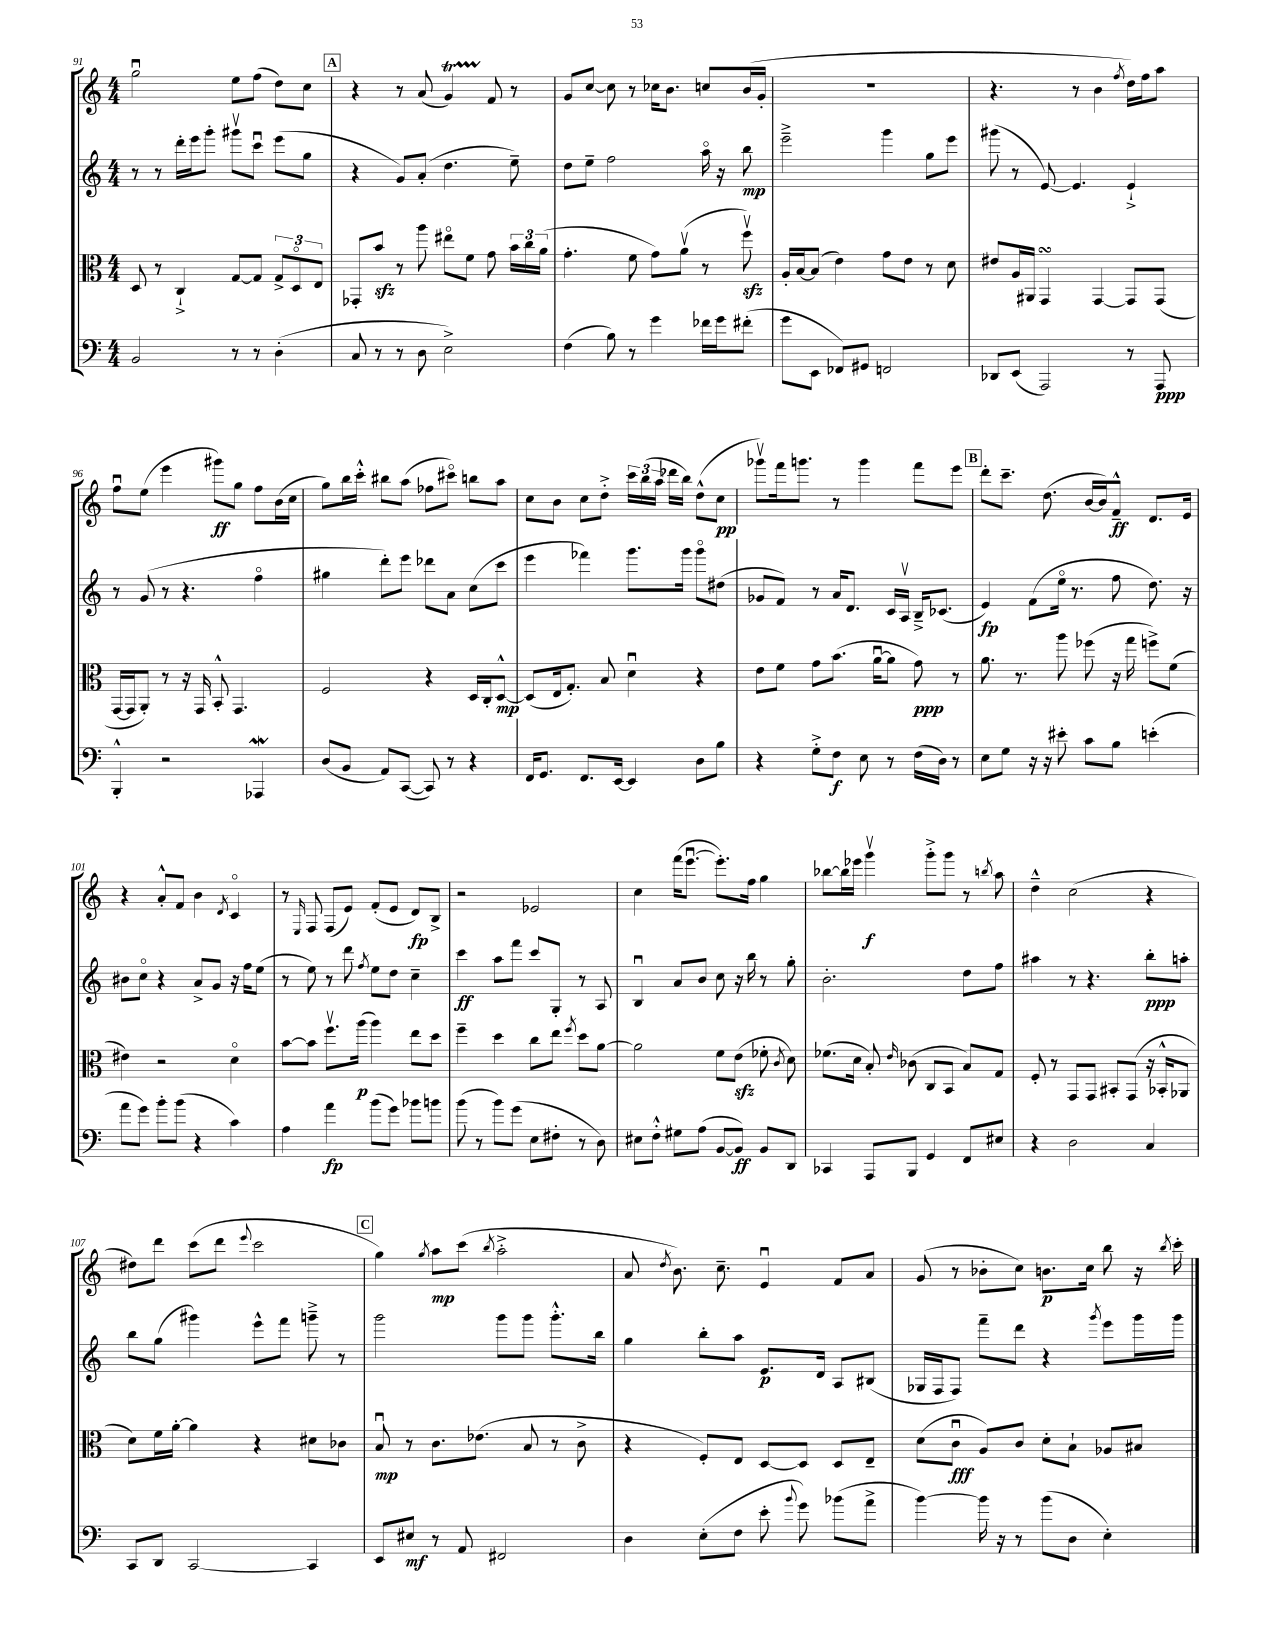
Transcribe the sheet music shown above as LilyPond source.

<<
\new StaffGroup <<
\new Staff = "s0" {
    \clef treble \key c \major \numericTimeSignature \time 4/4
    \autoBeamOff g''2\downbow e''8[ f''8]( d''8[) c''8] |
    \mark \markup { \box "A" } r4 r8 a'8( g'4\startTrillSpan) f'8\stopTrillSpan r8 |
    g'8[ c''8]~ c''8 r8 ces''16[ b'8.] c''8[ b'16( g'16]-. |
    R1 |
    r4. r8 b'4 \acciaccatura { f''8 } d''16[) f''16 a''8] |
    f''8[\downbow e''8]( e'''4 gis'''8[\ff) g''8] f''8[ b'16( c''16] |
    g''8[) b''16 c'''16]-.-^ bis''8[ a''8]( fes''8[ cis'''8]\flageolet) b''8[ a''8] |
    c''8[ b'8] c''8[ d''8]-.-> \tuplet 3/2 { c'''16[ b''16( a''16] } des'''16[ b''16]) d''8[-^( c''8]\pp |
    ges'''8[\upbow) f'''16 g'''8.] r8 g'''4 f'''8[ e'''8] |
    \mark \markup { \box "B" } d'''8[-. c'''8.]-- d''8.( b'16[~ b'16) f'8]---^\ff d'8.[ e'16] |
    r4 a'8[-.-^ f'8] b'4 \acciaccatura { d'8 } c'4\flageolet |
    r8 \grace { e16 } f8 f8[( e'8]) f'8[-.( e'8] d'8[\fp) b8]-> |
    r2 ees'2 |
    c''4 f'''16[( e'''8.]~\downbow e'''8.[-.) f''16] g''4 |
    bes''8[~ bes''16 ees'''16] g'''4\upbow\f g'''8[-.-> g'''8] r8 \acciaccatura { b''8 } a''8 |
    d''4---^ c''2( r4 |
    dis''8[) d'''8] c'''8[( d'''8] \appoggiatura { e'''8 } c'''2 |
    \mark \markup { \box "C" } g''4) \acciaccatura { g''8 } a''8[\mp c'''8]( \acciaccatura { b''8 } a''2-.-> |
    a'8 \acciaccatura { d''8 } b'8.) c''8.-- e'4\downbow f'8[ a'8] |
    g'8( r8 bes'8[-. c''8]) b'8.[\p c''16] b''8 r16 \acciaccatura { b''8 } c'''16-. \bar "|." |
}
\new Staff = "s1" {
    \clef treble \key c \major \numericTimeSignature \time 4/4
    \autoBeamOff r8 r8 d'''16[-. e'''16 g'''8]-. gis'''8[\upbow c'''8]\downbow e'''8[( g''8] |
    \mark \markup { \box "A" } r4 g'8[) a'8]-.( d''4. e''8--) |
    d''8[ e''8]-- f''2 a''16\flageolet r16 b''8\mp |
    e'''2---> g'''4 g''8[ e'''8] |
    gis'''8( r8 e'8~) e'4. e'4-!-> |
    r8 g'8( r8 r4. f''4\flageolet |
    gis''4 d'''8[-.) e'''8] des'''8[ a'8] c''8[( c'''8] |
    e'''4 fes'''4) g'''8.[ g'''16] g'''8[\flageolet dis''8]( |
    ges'8[ f'8]) r8 a'16[ d'8.] c'16[ a16]\upbow b16[---> ces'8.]( |
    \mark \markup { \box "B" } e'4\fp) f'8[( e''16]\flageolet r8. f''8 d''8.) r16 |
    bis'8[ c''8]\flageolet r4 a'8[-> g'8] r16 f''16[ e''8]( |
    r8 e''8) r8 d'''8 \acciaccatura { f''8 } e''8[ d''8] c''4-- |
    c'''4\ff a''8[ f'''8] c'''8[ g8]-. r8 a8 |
    b4\downbow a'8[ b'8] c''8 r16 b''16 r8 g''8-. |
    b'2.-. d''8[ f''8] |
    ais''4 r8 r4. b''8[-.\ppp a''8]-. |
    b''8[ g''8]( gis'''4) e'''8[-^ f'''8] g'''8---> r8 |
    \mark \markup { \box "C" } g'''2 g'''8[ g'''8] g'''8.[-.-^ b''16] |
    g''4 b''8[-. a''8] e'8.[\p d'16] a8[ bis8]( |
    ges16[ f16 f8]) f'''8[-- d'''8] r4 \acciaccatura { g'''8 } e'''8[ g'''16 g'''16] \bar "|." |
}
\new Staff = "s2" {
    \clef alto \key c \major \numericTimeSignature \time 4/4
    \autoBeamOff d8 r8 c4-!-> g8[~ g8] \tuplet 3/2 { g8[-> d8\flageolet e8] } |
    \mark \markup { \box "A" } ges,8[-. b'8]\sfz r8 a''8 eis''8[\flageolet f'8] g'8 \tuplet 3/2 { b'16[ c''16 a'16]( } |
    g'4.-. f'8 g'8[) a'8]\upbow( r8 f''8\upbow\sfz) |
    a16[-. b16~ b8]( e'4) g'8[ e'8] r8 d'8 |
    eis'8[ a16 ais,16] g,4\turn g,4~ g,8[ g,8]( |
    g,16[~ g,16 a,8]-.) r8 r16 g,16 b,8-.-^ g,4. |
    f2 r4 d16[ c16-. d8]~-^\mp |
    d8[( e16 g8.]-.) b8 d'4\downbow r4 |
    e'8[ f'8] g'8[ b'8.]( a'16[~\downbow a'8] g'8\ppp) r8 |
    \mark \markup { \box "B" } a'8. r8. a''8 fes''8( r16 g''16 f''8[->) f'8]( |
    eis'4) r2 d'4\flageolet |
    b'8[~ b'8] f''8.[\upbow a''16]\p( a''4) e''8[ d''8] |
    f''4-- d''4 c''8[ e''8] \acciaccatura { f''8 } d''8[ a'8]~ |
    a'2 f'8[ e'8]\sfz( fes'8-. \acciaccatura { c'8 } d'8) |
    fes'8.[( d'16] b8-.) \grace { e'16 } ces'8( c8[ b,8] b8[) g8] |
    f8-. r8 g,8[ g,8] bis,8[-. g,8]( r16 bes,16[-.-^ aes,8] |
    d'8[) f'16 a'16]~-. a'4 r4 dis'8[ ces'8] |
    \mark \markup { \box "C" } b8\downbow\mp r8 c'8.[ ees'8.]( b8 r8 c'8-> |
    r4 f8[-.) e8] d8[~ d8] d8[ e8]-- |
    d'8[( c'8]\downbow\fff a8[) c'8] d'8[-. b8]-! aes8[ bis8] \bar "|." |
}
\new Staff = "s3" {
    \clef bass \key c \major \numericTimeSignature \time 4/4
    \autoBeamOff b,2 r8 r8 d4-.( |
    \mark \markup { \box "A" } c8 r8 r8 d8 e2->) |
    f4( b8) r8 g'4 fes'16[ g'16 fis'8]-.( |
    g'8[ e,8] fes,8[) gis,8] f,2 |
    des,8[ e,8]( a,,2) r8 a,,8\ppp |
    b,,4-.-^ r2 aes,,4\mordent |
    d8[( b,8] a,8[) c,8]~( c,8) r8 r4 |
    f,16[ g,8.] f,8.[ e,16]~ e,4 d8[ b8] |
    r4 g8[-.-> f8]\f e8 r8 f16[( d16]) r8 |
    \mark \markup { \box "B" } e8[ g8] r16 r16 eis'8-. c'8[ b8] e'4-.( |
    a'8[ g'8]) b'8[-. b'8]( r4 c'4) |
    a4 a'4\fp b'8[( g'8]) bes'8[ b'8] |
    b'8( r8 b'8[) g'8]( e8[ fis8]-. r8 d8) |
    eis8[ f8]-.-^ gis8[ a8]( b,8[~ b,8]\ff) b,8[ d,8] |
    ces,4 a,,8[ b,,8] g,4 f,8[ eis8] |
    r4 d2 c4 |
    c,8[ d,8] c,2~ c,4 |
    \mark \markup { \box "C" } e,8[ eis8]\mf r8 a,8 fis,2 |
    d4 e8[-.( f8] e'8-. \appoggiatura { b'8 } g'8) bes'8[( a'8]-> |
    b'4~) b'16 r16 r8 b'8[( d8] e4-.) \bar "|." |
}
>>
>>
\layout { \context { \Score currentBarNumber = #91 } }
